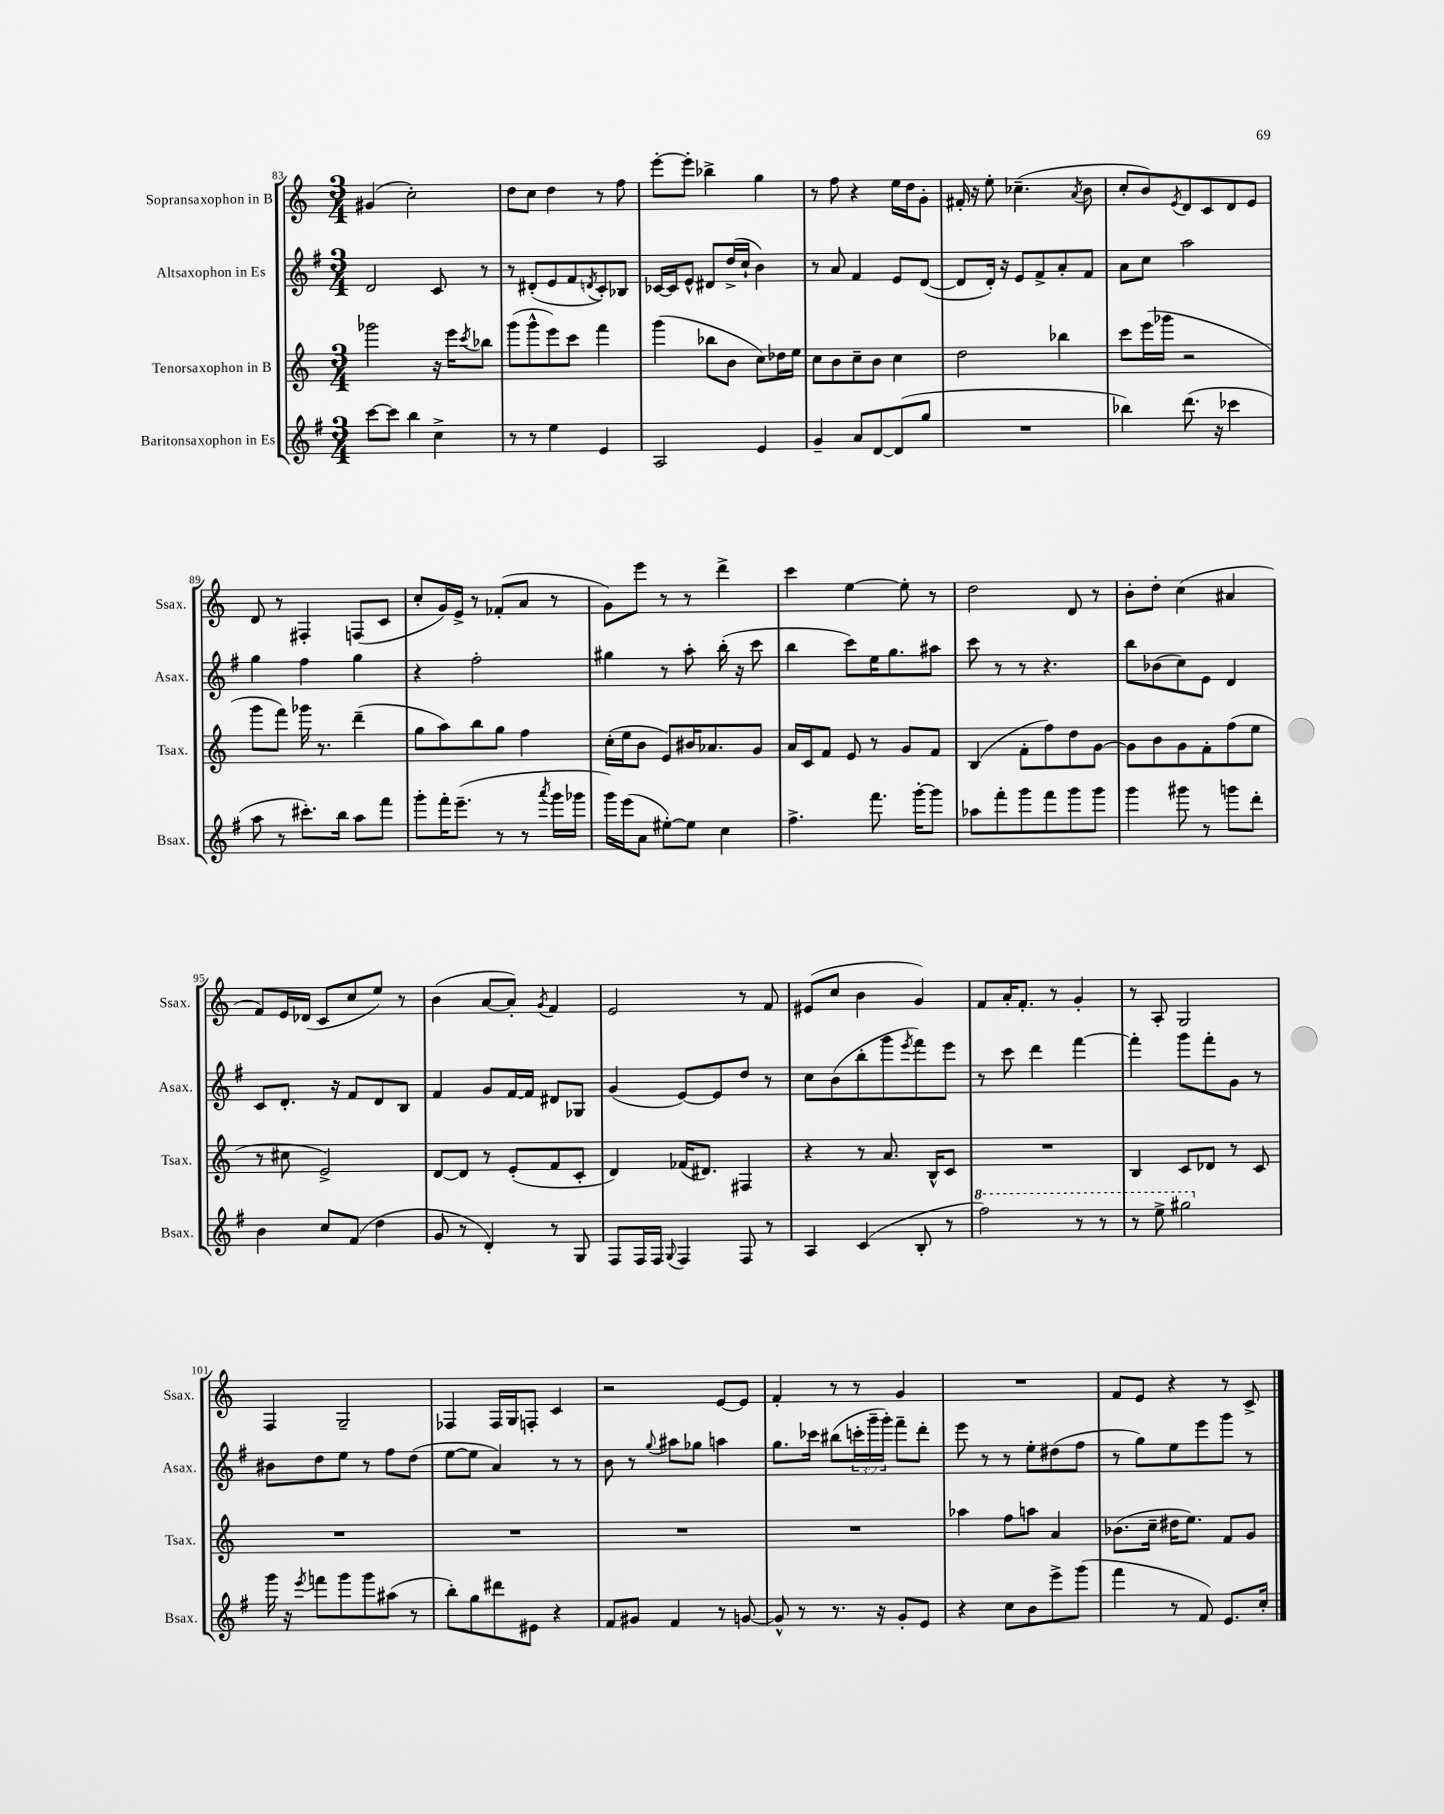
<<
\new StaffGroup <<
\new Staff = "s0" \with { instrumentName = "Sopransaxophon in B" shortInstrumentName = "Ssax." } {
    \clef treble \key c \major \numericTimeSignature \time 3/4
    gis'4( c''2-.) |
    d''8 c''8 d''4 r8 f''8 |
    e'''8~-. e'''8-. bes''4-> g''4 |
    r8 f''8 r4 e''16 d''16 g'8-. |
    fis'16-. r16 e''8-. ces''4.--( \acciaccatura { a'8 } b'8 |
    c''8-. b'8) \acciaccatura { e'8 } d'8 c'8 d'8 e'8 |
    d'8 r8 fis4-. f8( c'8 |
    c''8-. g'16) e'16-> r8 fes'8-.( a'8 r8 |
    g'8) e'''8 r8 r8 d'''4-> |
    c'''4 e''4~ e''8-. r8 |
    d''2 d'8 r8 |
    b'8-. d''8-. c''4( ais'4 |
    f'8) e'16 des'16( c'8 c''8 e''8) r8 |
    b'4( a'8~ a'8-.) \acciaccatura { g'8 } f'4 |
    e'2 r8 f'8 |
    eis'8( c''8 b'4 g'4) |
    f'8 a'16-. f'8.-. r8 g'4-. |
    r8 a8-. g2 |
    f4 g2-- |
    fes4 fes16 g16 f8-. c'4 |
    r2 e'8~ e'8 |
    f'4-. r8 r8 g'4 |
    R2. |
    f'8 e'8 r4 r8 c'8-> \bar "|." |
}
\new Staff = "s1" \with { instrumentName = "Altsaxophon in Es" shortInstrumentName = "Asax." } {
    \clef treble \key g \major \numericTimeSignature \time 3/4 \override Staff.TupletNumber.text = #tuplet-number::calc-fraction-text
    d'2 c'8 r8 |
    r8 dis'8-.( e'8 fis'8 \acciaccatura { d'8 } c'8-.) bes8 |
    ces'16~ ces'16 e'8-^ dis'8 d''16->( c''16-! b'4) |
    r8 a'8 fis'4 e'8 d'8~( |
    d'8 d'16-.) r16 e'8 fis'8-> a'8-. fis'8 |
    a'8 c''8 a''2 |
    g''4 fis''4 g''4 |
    r4 fis''2-. |
    gis''4 r8 a''8-. b''16-.( r16 c'''8 |
    b''4 c'''8) e''16 g''8. ais''8 |
    c'''8 r8 r8 r4. |
    b''8 bes'8( c''8) e'8 d'4 |
    c'8 d'8.-. r16 fis'8 d'8 b8 |
    fis'4 g'8 fis'16~ fis'16 dis'8 ges8 |
    g'4( e'8~) e'8 d''8 r8 |
    c''8 b'8( b''8-. g'''8 \acciaccatura { e'''8 } fis'''8) e'''8 |
    r8 c'''8 d'''4 fis'''4~ |
    fis'''4-. g'''8 fis'''8-. g'8 r8 |
    bis'8 d''8 e''8 r8 fis''8 d''8( |
    e''8~ e''8 a'4) r8 r8 |
    b'8 r8 \appoggiatura { g''8 } ais''8 ges''8 a''4 |
    g''8. ces'''16 bis''8( \tuplet 3/2 { c'''16-. g'''16-- g'''16-.) } fis'''8-- d'''8-. |
    e'''8 r8 r8 e''8-. dis''8( fis''8 |
    r8 g''8) e''8 e'''8 g'''8 r8 \bar "|." |
}
\new Staff = "s2" \with { instrumentName = "Tenorsaxophon in B" shortInstrumentName = "Tsax." } {
    \clef treble \key c \major \numericTimeSignature \time 3/4
    ges'''2 r16 e'''16 \acciaccatura { c'''8 } bes''8 |
    g'''8( g'''8-^ e'''8) c'''8 f'''4 |
    g'''4( bes''8 b'8 c''8) des''16 e''16 |
    c''8 b'8 c''8-- b'8 c''4 |
    d''2 bes''4 |
    c'''8 e'''16( ges'''16 r2 |
    g'''8 f'''8) ges'''16 r8. d'''4--( |
    g''8 a''8) b''8 g''8 f''4 |
    c''16-.( e''16 b'8 e'8) bis'16 aes'8. g'8 |
    a'16 c'16 f'8 e'8 r8 g'8 f'8 |
    b4( f'8-. f''8) d''8 g'8~ |
    g'8 b'8 g'8 f'8-. f''8( e''8 |
    r8 cis''8 e'2->) |
    d'8~ d'8 r8 e'8-.( f'8 c'8-. |
    d'4) fes'16( dis'8.) fis4 |
    r4 r8 a'8. b16-^ c'8 |
    R2. |
    b4 c'8 des'8 r8 c'8 |
    R2. |
    R2. |
    R2. |
    R2. |
    aes''4 f''8 a''8 a'4 |
    bes'8.( c''16-- dis''16 e''8.) f'8 g'8 \bar "|." |
}
\new Staff = "s3" \with { instrumentName = "Baritonsaxophon in Es" shortInstrumentName = "Bsax." } {
    \clef treble \key g \major \numericTimeSignature \time 3/4
    c'''8~ c'''8 b''4 c''4-> |
    r8 r8 e''4 e'4 |
    a2 e'4 |
    g'4-- a'8 d'8~ d'8( g''8 |
    R2. |
    bes''4) d'''8.( r16 ces'''4 |
    a''8 r8 cis'''8.-.) b''16 a''8 fis'''8 |
    g'''8-. fis'''16-. e'''8.--( r8 r8 \acciaccatura { a'''8 } g'''16 ges'''16 |
    g'''16) e'''16( a'8 eis''8~-.) eis''8 c''4 |
    fis''4.-> fis'''8. g'''16~-. g'''8 |
    aes''8 fis'''8-. g'''8 fis'''8 g'''8 g'''8 |
    g'''4 gis'''8 r8 g'''8 d'''8-. |
    b'4 c''8 fis'8( d''4 |
    g'8 r8 d'4-.) r8 g8 |
    fis8 fis16 fis16 \appoggiatura { g8 } fis4 fis8 r8 |
    a4 c'4( b8-. r8 |
    \ottava #1 fis'''2) r8 r8 |
    r8 e'''8-> gis'''2 \ottava #0 |
    g'''16 r16 \acciaccatura { e'''8 } f'''8 g'''8 g'''8 ais''8( r8 |
    b''8-.) g''8 dis'''8 eis'8 r4 |
    fis'8 gis'8 fis'4 r8 g'8~ |
    g'8-^ r8 r8. r16 g'8-. e'8 |
    r4 c''8 b'8 e'''8-> g'''8( |
    fis'''4 r8 fis'8) e'8. c''16-. \bar "|." |
}
>>
>>
\layout { \context { \Score currentBarNumber = #83 } }
